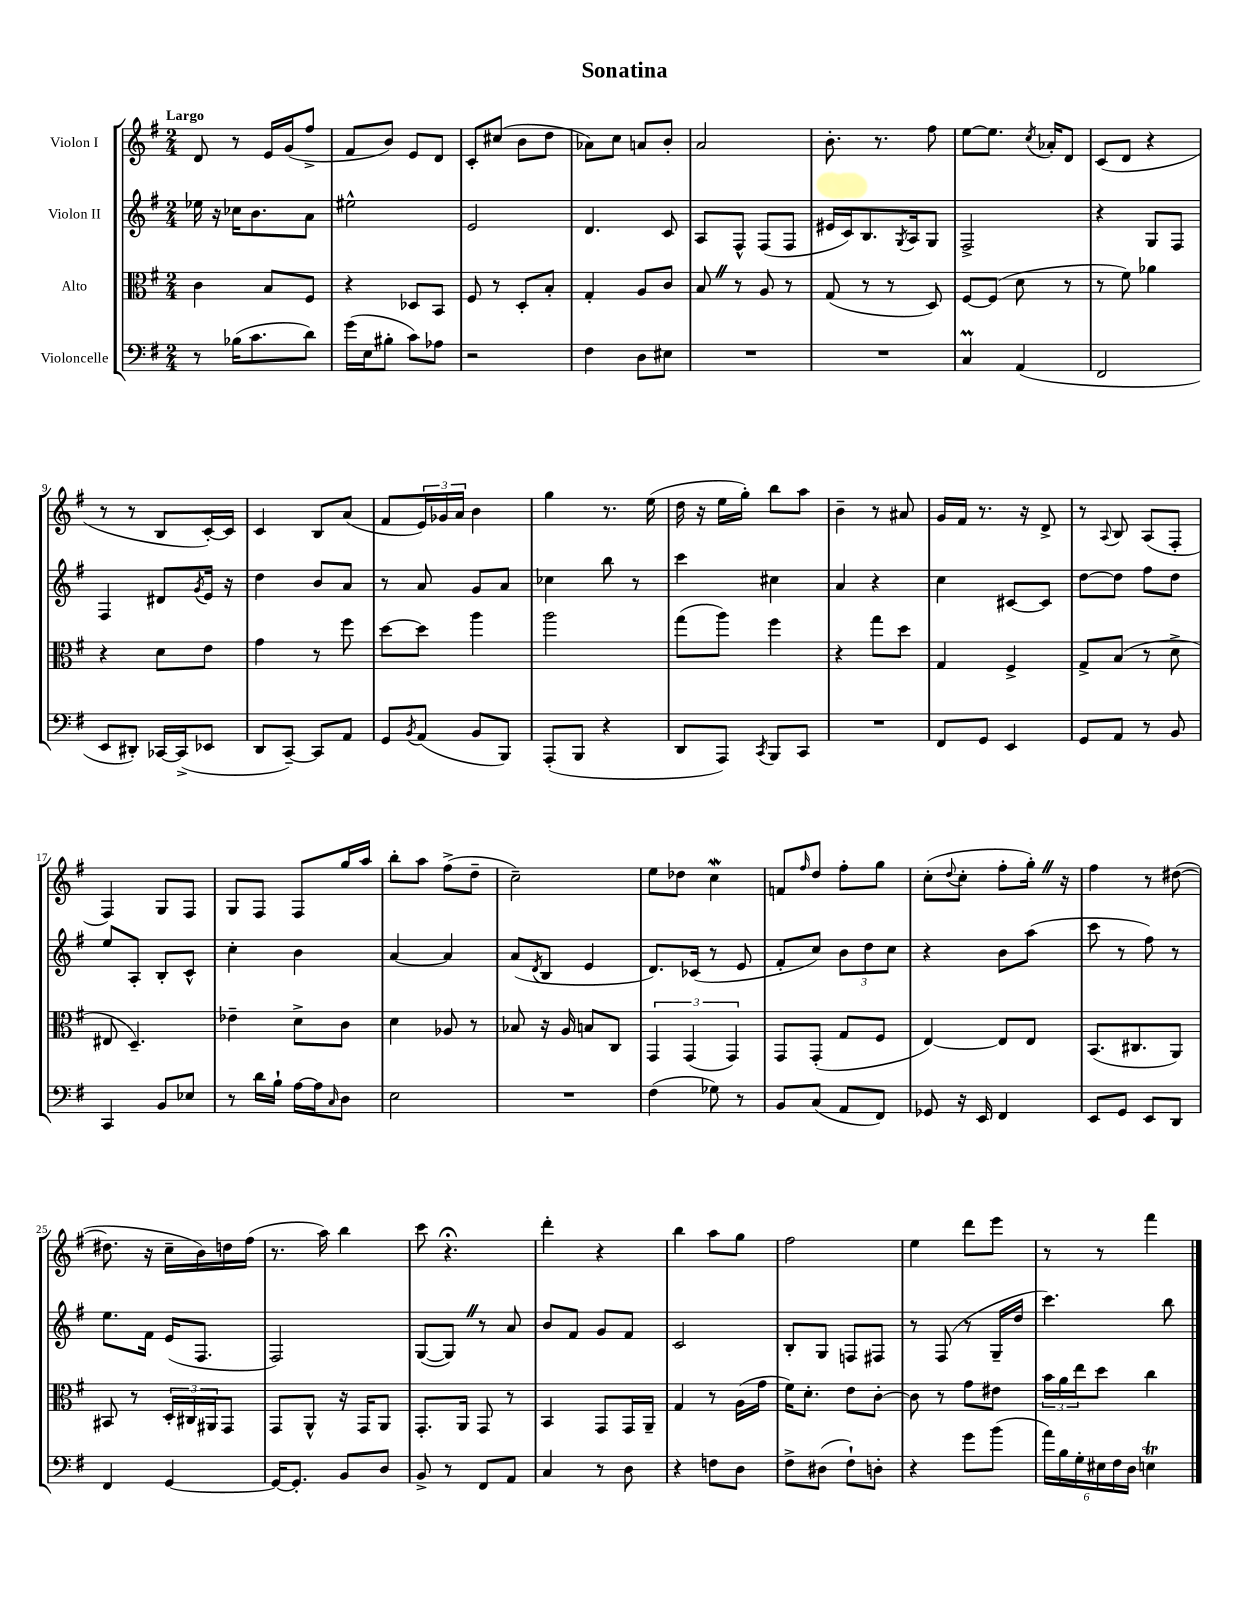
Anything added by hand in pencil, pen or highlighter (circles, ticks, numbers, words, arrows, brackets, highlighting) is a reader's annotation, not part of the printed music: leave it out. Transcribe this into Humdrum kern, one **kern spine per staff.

**kern	**kern	**kern	**kern
*staff4	*staff3	*staff2	*staff1
*clefF4	*clefC3	*clefG2	*clefG2
*k[f#]	*k[f#]	*k[f#]	*k[f#]
*M2/4	*M2/4	*M2/4	*M2/4
8r	4c	16ee-	8d
.	.	16r	.
(16B-	.	16cc-	8r
8.c	.	8.b	.
.	8B	.	16e
.	.	.	(16g
8d)	8F#	8a	8ff#^
=	=	=	=
(16g	4r	2ee#^^	8f#
16E	.	.	.
8B#'	.	.	8b)
8c)	8D-	.	8e
8A-	8BB	.	8d
=	=	=	=
2r	8F#	2e	8c'
.	8r	.	(8cc#
.	8D'	.	8b
.	8B'	.	8dd
=	=	=	=
4F#	4G'	4.d	8a-)
.	.	.	8cc
8D	8A	.	8a
8E#	8c	8c	8b'
=	=	=	=
2r	8B	8A	2a
.	8r	8F#^^	.
.	8A	(8F#	.
.	8r	8F#	.
=	=	=	=
2r	(8G	16e#	8.b'
.	.	16c)	.
.	8r	8.B	.
.	.	.	8.r
.	8r	.	.
.	.	8qG	.
.	.	16A	.
.	8D)	8G	8ff#
=	=	=	=
4C	[8F#	2F#^	[8ee
.	(8F#]	.	8.ee]
(4AA	8d	.	.
.	.	.	8qcc
.	.	.	16a-'
.	8r	.	8d
=	=	=	=
2FF#	8r	4r	(8c
.	8f#)	.	8d
.	4a-	8G	4r
.	.	8F#	.
=	=	=	=
8EE	4r	4F#	8r
8DD#')	.	.	8r
[16CC-	8d	8d#	8B
(16CC-^]	.	.	.
.	.	8qg	.
8EE-	8e	16e	[16c')
.	.	16r	16c]
=	=	=	=
8DD	4g	4dd	4c
[8CC~)	.	.	.
8CC]	8r	8b	8B
8AA	8ff#	8a	(8a
=	=	=	=
8GG	[8dd	8r	8f#
8qBB	.	.	.
(8AA	8dd]	8a	24e)
.	.	.	24g-
.	.	.	24a
8BB	4aa	8g	4b
8BBB)	.	8a	.
=	=	=	=
(8AAA'	2aa	4cc-	4gg
8BBB	.	.	.
4r	.	8bb	8.r
.	.	8r	.
.	.	.	(16ee
=	=	=	=
8DD	(8gg	4ccc	16dd
.	.	.	16r
8AAA)	8aa)	.	16ee
.	.	.	16gg')
8qCC	.	.	.
8BBB	4ff#	4cc#	8bb
8CC	.	.	8aa
=	=	=	=
2r	4r	4a	4b~
.	8gg	4r	8r
.	8dd	.	8a#
=	=	=	=
8FF#	4G	4cc	16g
.	.	.	16f#
8GG	.	.	8.r
4EE	4F#^	[8c#	.
.	.	.	16r
.	.	8c#]	8d^
=	=	=	=
8GG	8G^	[8dd	8r
.	.	.	8qqA
8AA	(8B	8dd]	8B
8r	8r	8ff#	(8A
8BB	8d^	8dd	8F#'
=	=	=	=
4CC	8E#	8ee	4F#)
.	4.D~)	8A'	.
8BB	.	8B'	8G
8E-	.	8c^^	8F#
=	=	=	=
8r	4e-~	4cc'	8G
16d	.	.	8F#
16B`	.	.	.
[16A	8d^	4b	8F#
16A]	.	.	.
16qqC	.	.	.
8D	8c	.	16gg
.	.	.	16aa
=	=	=	=
2E	4d	[4a	8bb'
.	.	.	8aa
.	8A-	4a]	(8ff#^
.	8r	.	8dd~
=	=	=	=
2r	8B-	(8a	2cc~)
.	.	8qd	.
.	16r	8B	.
.	16A	.	.
.	8B	4e	.
.	8C	.	.
=	=	=	=
(4F#	6GG	8.d)	8ee
.	.	.	8dd-
.	(6GG	.	.
.	.	(16c-	.
8G-)	.	8r	4cc
.	6GG)	.	.
8r	.	8e	.
=	=	=	=
8BB	8GG	8f#'	8f
.	.	.	16qqff#
(8C	(8GG'	8cc)	8dd
8AA	8G	12b	8ff#'
.	.	12dd	.
8FF#)	8F#	.	8gg
.	.	12cc	.
=	=	=	=
8GG-	[4E)	4r	(8cc'
.	.	.	8qqdd
16r	.	.	8cc'
16EE	.	.	.
4FF#	8E]	8b	8ff#'
.	8E	(8aa	16gg')
.	.	.	16r
=	=	=	=
8EE	(8.BB	8ccc	4ff#
8GG	.	8r	.
.	8.C#	.	.
8EE	.	8ff#)	8r
8DD	8AA)	8r	([8dd#
=	=	=	=
4FF#	8BB#	8.ee	8.dd#]
.	8r	.	.
.	.	16f#	16r
[4GG	24D'	(16e	16cc~
.	24C#	.	.
.	.	8.F#	16b)
.	24AA#	.	.
.	8GG	.	16dd
.	.	.	(16ff#
=	=	=	=
16GG_	8GG	2F#)	8.r
8.GG']	.	.	.
.	8AA^^	.	.
.	.	.	16aa)
8BB	16r	.	4bb
.	16GG	.	.
8D	8AA	.	.
=	=	=	=
8BB^	8.GG'	([8G	8ccc
8r	.	8G])	4.r;
.	16AA	.	.
8FF#	8GG	8r	.
8AA	8r	8a	.
=	=	=	=
4C	4BB	8b	4ddd'
.	.	8f#	.
8r	8GG	8g	4r
8D	16GG	8f#	.
.	16AA~	.	.
=	=	=	=
4r	4G	2c	4bb
8F	8r	.	8aa
8D	(16A	.	8gg
.	16g	.	.
=	=	=	=
8F#^	16f#)	8B'	2ff#
.	8.d'	.	.
(8D#	.	8G	.
8F#`)	8e	8F	.
8D'	[8c'	8F#	.
=	=	=	=
4r	8c]	8r	4ee
.	8r	(8F#	.
8g	8g	8r	8ddd
(8b	8e#	16G~	8eee
.	.	16dd	.
=	=	=	=
24a)	24b	4.ccc)	8r
24B	24a	.	.
24G'	24ee	.	.
24E#	8dd	.	8r
24F#	.	.	.
24D	.	.	.
4E	4cc	.	4fff#
.	.	8bb	.
==	==	==	==
*-	*-	*-	*-
